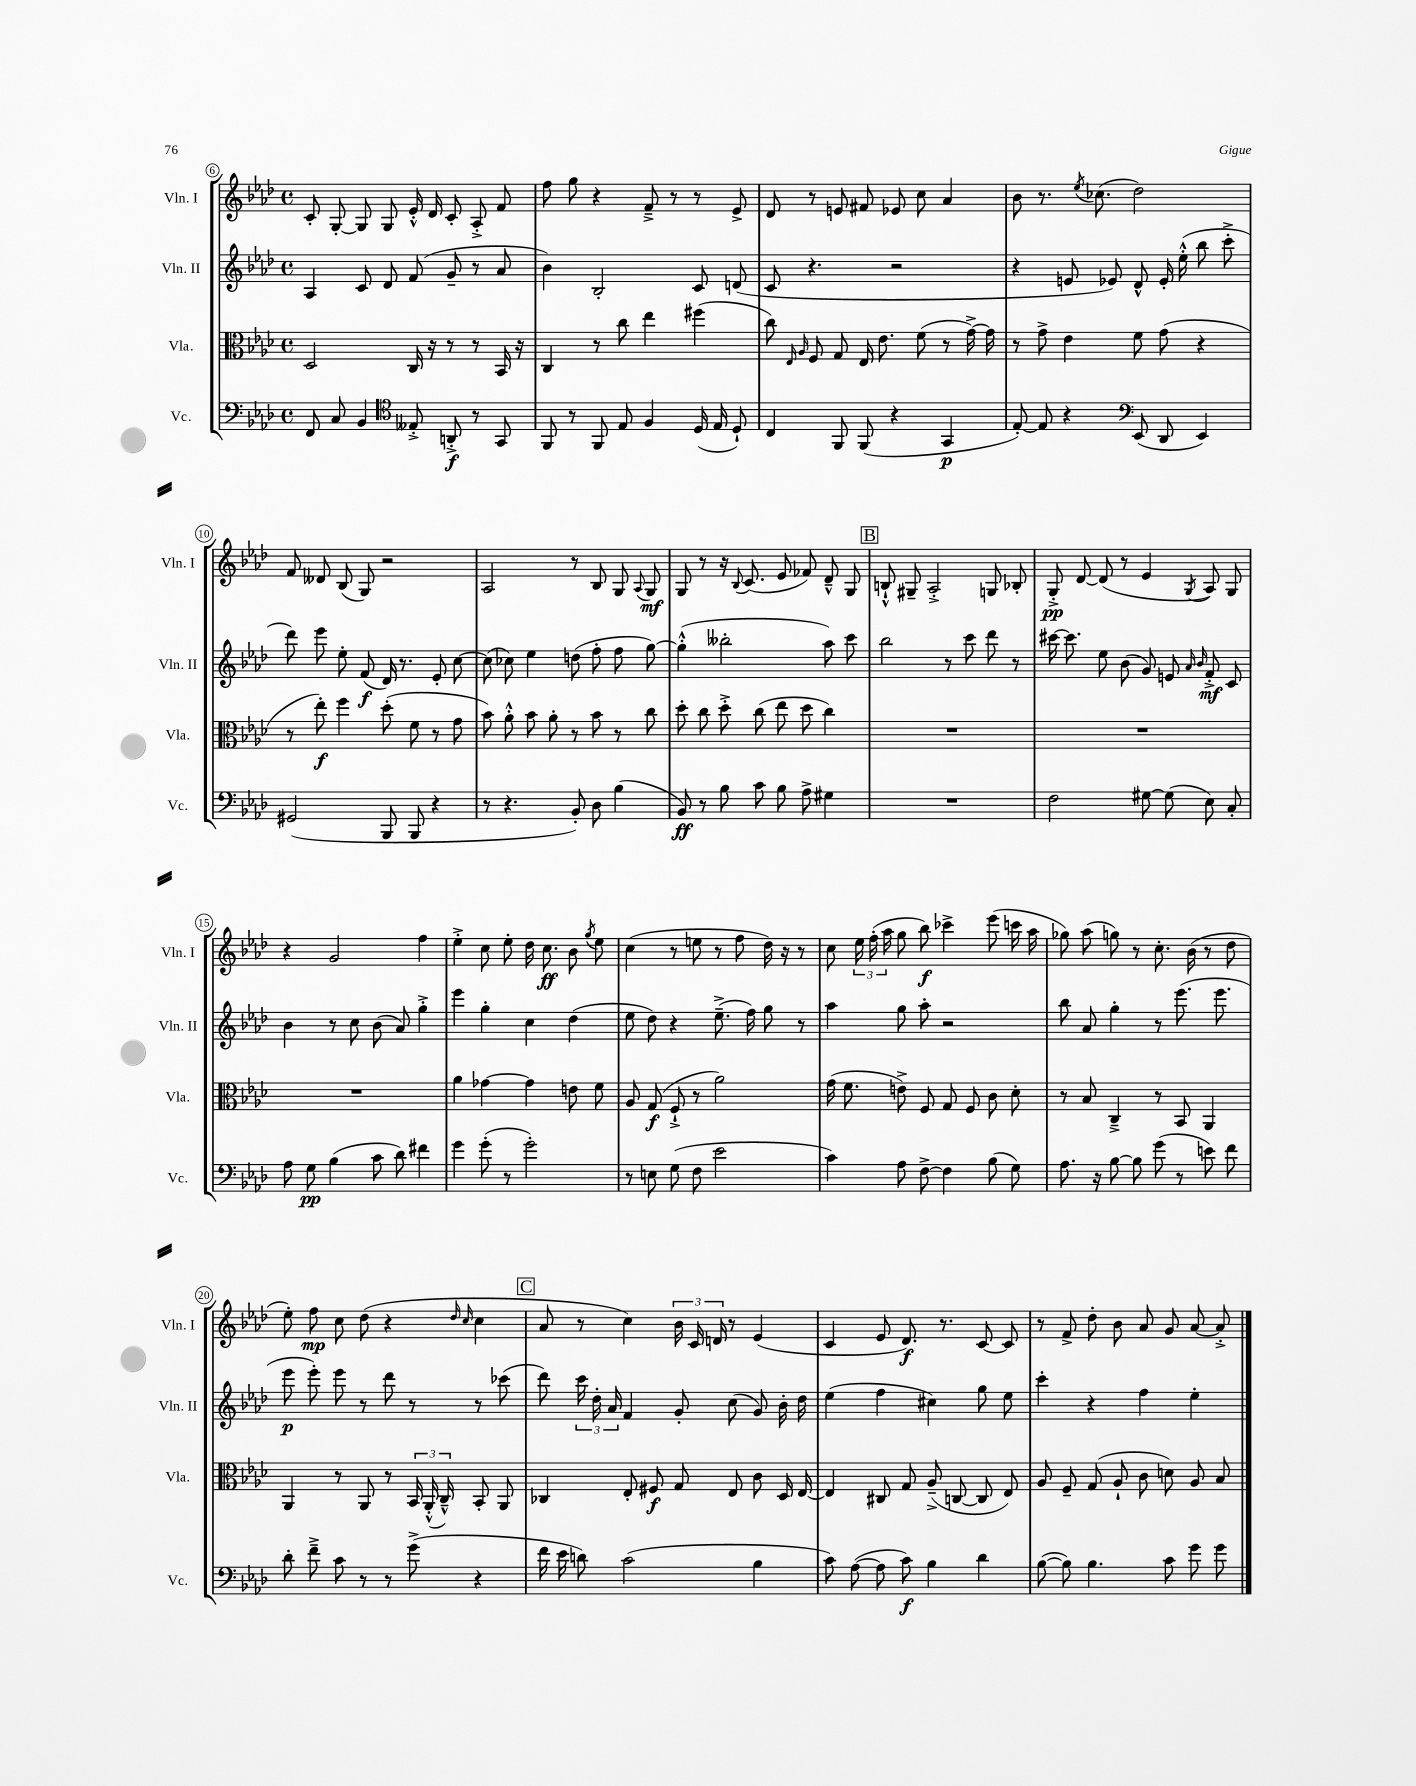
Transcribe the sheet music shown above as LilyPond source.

<<
\new StaffGroup <<
\new Staff = "s0" \with { instrumentName = "Vln. I" shortInstrumentName = "Vln. I" } {
    \clef treble \key aes \major \defaultTimeSignature \time 4/4
    \autoBeamOff c'8-. g8~-. g8 g8 ees'16-.-^ des'16 c'8-. aes8-.-> f'8 |
    f''8 g''8 r4 f'8---> r8 r8 ees'8-> |
    des'8 r8 e'8 fis'8 ees'8 c''8 aes'4 |
    bes'8 r8. \acciaccatura { ees''8 } ces''8.( des''2) |
    f'8 deses'8 bes8( g8) r2 |
    aes2 r8 bes8 g8 \appoggiatura { aes8 } g8\mf |
    g8 r8 r16 \appoggiatura { bes8 } c'8.( ees'8 fes'8) des'8---^ g8 |
    \mark \markup { \box "B" } b8-!-^ gis8-- aes2-.-> g8 bes8-. |
    g8-.->\pp des'8~ des'8( r8 ees'4 \acciaccatura { g8 } aes8) g8 |
    r4 g'2 f''4 |
    ees''4-.-> c''8 ees''8-. des''16 c''8.\ff bes'8 \acciaccatura { g''8 } ees''8 |
    c''4( r8 e''8 r8 f''8 des''16) r16 r8 |
    c''8 \tuplet 3/2 { ees''16 f''16-.( aes''16 } g''8 bes''8\f) ces'''4-> ees'''8( c'''16 aes''16 |
    ges''8) aes''8( g''8) r8 c''8.-. bes'16( r8 des''8 |
    ees''8-.) f''8\mp c''8 des''8( r4 \grace { des''16 c''16 } c''4 |
    \mark \markup { \box "C" } aes'8 r8 c''4) \tuplet 3/2 { bes'16 c'16 d'16 } r8 ees'4( |
    c'4 ees'8 des'8.\f) r8. c'8~ c'8 |
    r8 f'8-> des''8-. bes'8 aes'8 g'8 aes'8~ aes'8-.-> \bar "|." |
}
\new Staff = "s1" \with { instrumentName = "Vln. II" shortInstrumentName = "Vln. II" } {
    \clef treble \key aes \major \defaultTimeSignature \time 4/4
    \autoBeamOff aes4 c'8 des'8 f'8( g'8-- r8 aes'8 |
    bes'4) bes2-. c'8 d'8( |
    c'8 r4. r2 |
    r4 e'8 ees'8) des'8-^ ees'16-. ees''16-.-^( bes''8 c'''8-.-> |
    des'''8) ees'''8 ees''8-. f'8\f( des'16) r8. ees'8-. c''8~ |
    c''8( ces''8) ees''4 d''8( f''8-. f''8 g''8~) |
    g''4-.-^( beses''2-. aes''8) c'''8 |
    \mark \markup { \box "B" } bes''2 r8 c'''8 des'''8 r8 |
    cis'''16~ cis'''8. ees''8 bes'8( g'8) e'8 \grace { aes'16 bes'16 } f'8-.->\mf c'8 |
    bes'4 r8 c''8 bes'8( aes'8) g''4-.-> |
    ees'''4 g''4-. c''4 des''4( |
    ees''8 des''8) r4 ees''8.--->( f''16) g''8 r8 |
    aes''4 g''8 aes''8-. r2 |
    bes''8 aes'8 g''4-. r8 ees'''8.( ees'''8. |
    ees'''8\p ees'''8-.) ees'''8 r8 des'''8 r8 r8 ces'''8( |
    \mark \markup { \box "C" } des'''8) \tuplet 3/2 { c'''16 des''16-. aes'16 } f'4 g'8-. c''8( g'8) bes'16-. des''16 |
    ees''4( f''4 cis''4) g''8 ees''8 |
    c'''4-. r4 f''4 ees''4-. \bar "|." |
}
\new Staff = "s2" \with { instrumentName = "Vla." shortInstrumentName = "Vla." } {
    \clef alto \key aes \major \defaultTimeSignature \time 4/4
    \autoBeamOff des2 c16 r16 r8 r8 bes,16 r16 |
    c4 r8 c''8 ees''4 fis''4( |
    c''8) \grace { ees16 aes16 } f8 g8 ees16 ees'8. f'8( r8 g'16~->) g'16 |
    r8 g'8-> ees'4 f'8 g'8( r4 |
    r8 ees''8-.\f) f''4 des''8-.( f'8 r8 g'8 |
    bes'8) aes'8-.-^ bes'8 aes'8-. r8 bes'8 r8 c''8 |
    des''8-. c''8 des''8-.-> c''8( ees''8 des''8 c''4) |
    \mark \markup { \box "B" } R1 |
    R1 |
    R1 |
    aes'4 ges'4~ ges'4 e'8 f'8 |
    aes8 g8\f( f8-!-> r8 aes'2) |
    g'16( f'8. e'8->) f8 g8 f8 c'8 des'8-. |
    r8 bes8 c4---> r8 bes,8 aes,4 |
    aes,4 r8 aes,8 r8 \tuplet 3/2 { bes,16 aes,16-.-^( c16---^) } bes,8-. aes,8 |
    \mark \markup { \box "C" } ces4 ees8-. fis8\f g8 ees8 c'8 des16 ees16~ |
    ees4 cis8 g8 aes8--->( c8~ c8 ees8) |
    aes8 f8-- g8( aes8-! c'8 d'8) aes8 bes8 \bar "|." |
}
\new Staff = "s3" \with { instrumentName = "Vc." shortInstrumentName = "Vc." } {
    \clef bass \key aes \major \defaultTimeSignature \time 4/4
    \autoBeamOff f,8 c8 bes,4 \clef tenor eeses8-.-> a,8-.->\f r8 g,8 |
    f,8 r8 f,8 ees8 f4 des16( ees16 des8-!) |
    c4 f,8 f,8( r4 g,4\p |
    ees8~-.) ees8 r4 \clef bass ees,8( des,8 ees,4) |
    gis,2( bes,,8 bes,,8 r4 |
    r8 r4. bes,8-.) des8 bes4( |
    bes,8\ff) r8 bes8 c'8 bes8 aes8-> gis4 |
    \mark \markup { \box "B" } R1 |
    f2 gis8~ gis8( ees8) c8-. |
    aes8 g8\pp bes4( c'8 des'8) fis'4 |
    g'4 g'8-.( r8 g'2-.) |
    r8 e8 g8( f8 ees'2 |
    c'4) aes8 f8~-> f4 bes8( g8) |
    aes8. r16 bes8~ bes8 g'8( r8 e'8) f'8 |
    des'8-. f'8---> c'8 r8 r8 g'8->( r4 |
    \mark \markup { \box "C" } f'16 ees'16 d'8) c'2( bes4 |
    c'8) aes8~( aes8 c'8\f) bes4 des'4 |
    bes8~( bes8) bes4. c'8 g'8 g'8 \bar "|." |
}
>>
>>
\layout { \context { \Score currentBarNumber = #6 \override BarNumber.stencil = #(make-stencil-circler 0.1 0.3 ly:text-interface::print) } }
